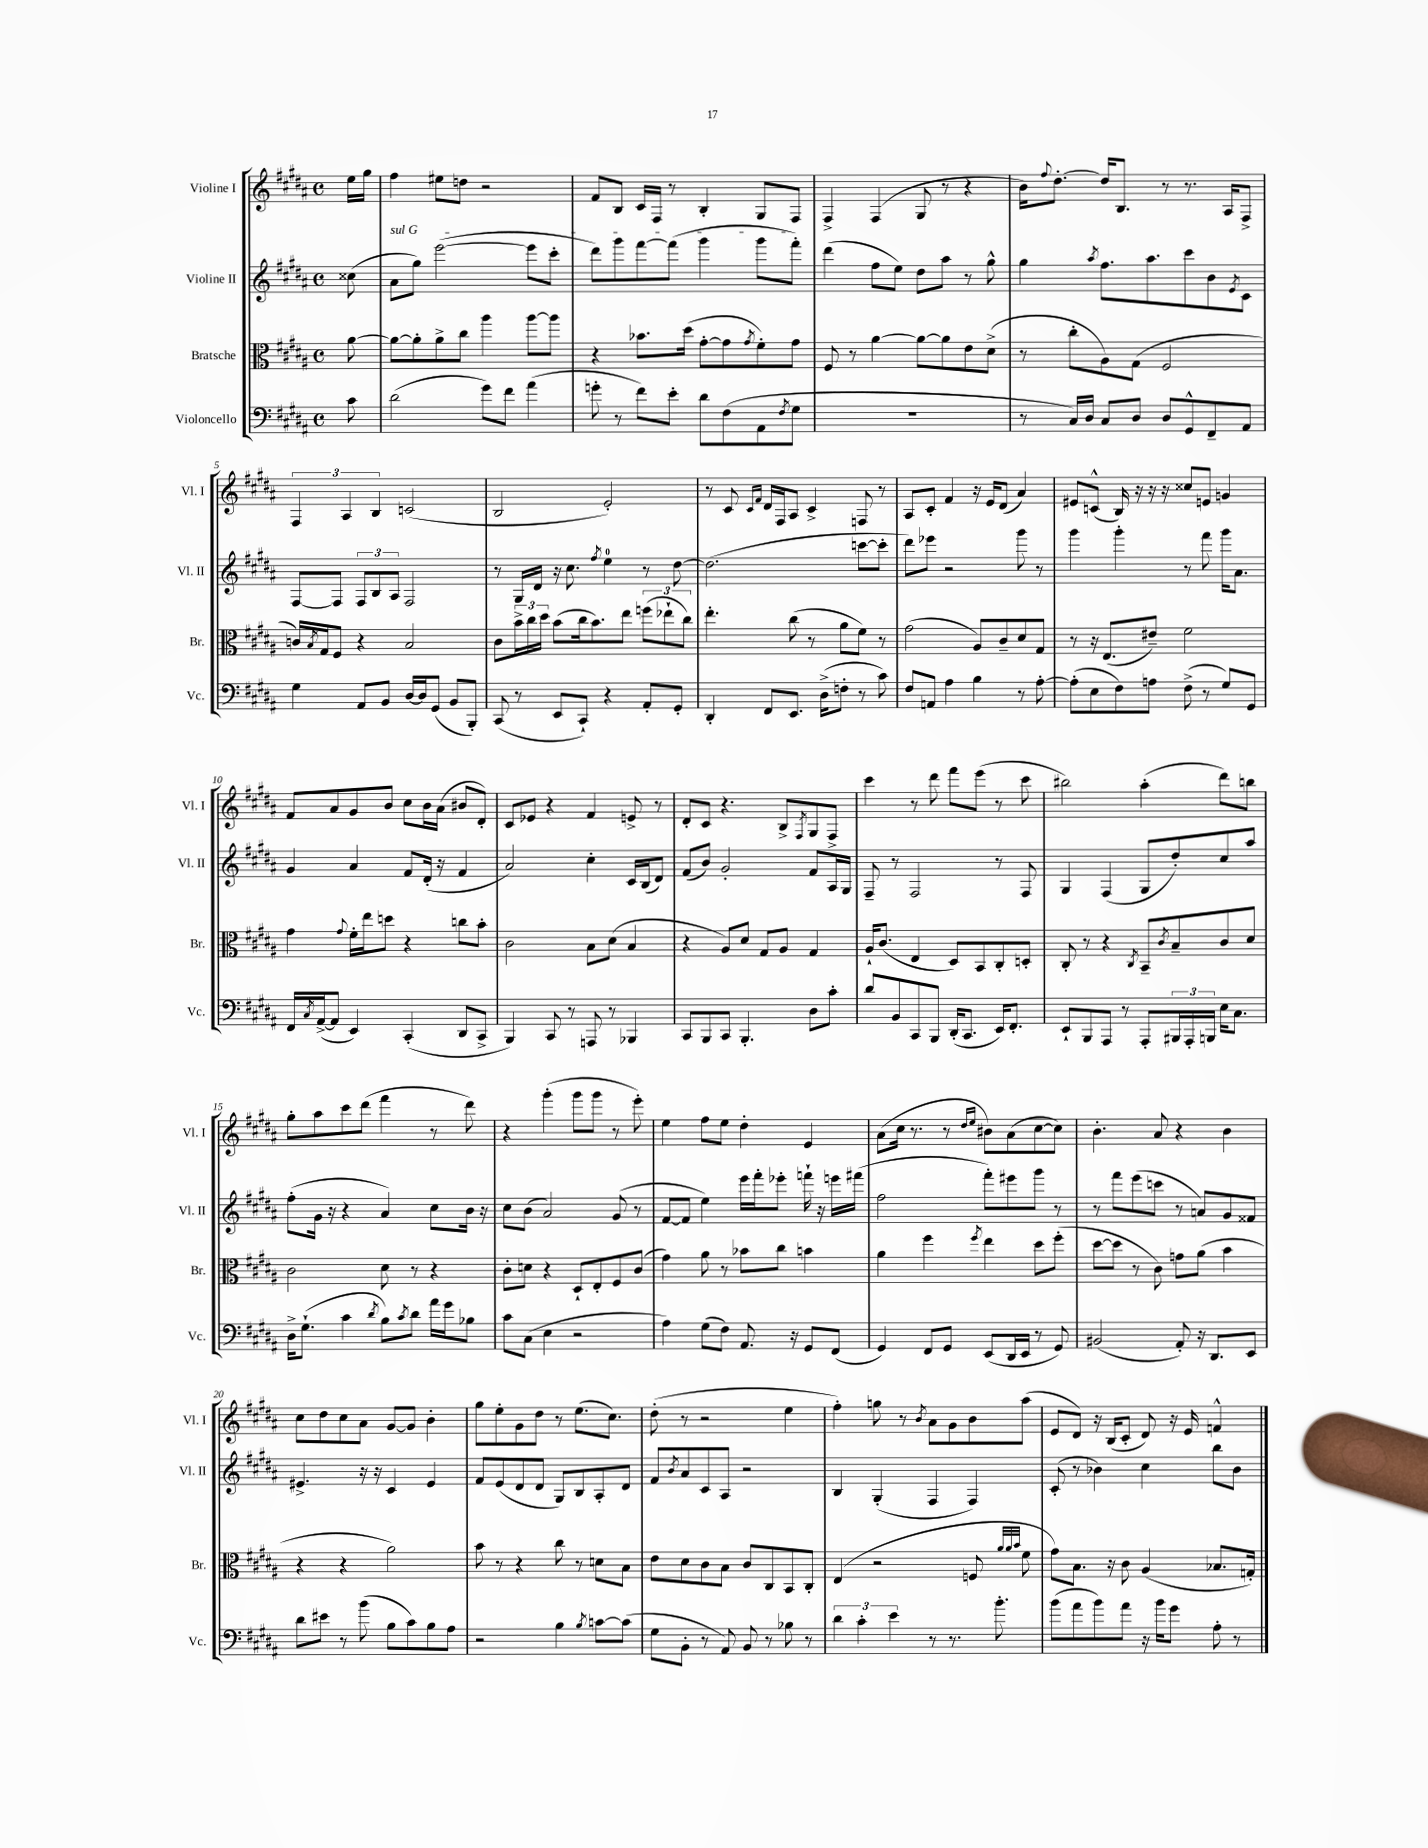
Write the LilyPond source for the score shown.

<<
\new StaffGroup <<
\new Staff = "s0" \with { instrumentName = "Violine I" shortInstrumentName = "Vl. I" } {
    \clef treble \key b \major \defaultTimeSignature \time 4/4 \partial 8
    e''16 gis''16 |
    fis''4 eis''8 d''8 r2 |
    fis'8 b8 cis'16 fis16 r8 b4-. gis8 fis8 |
    fis4-> fis4( gis8 r8 r4 |
    b'16) \appoggiatura { fis''8 } dis''8.~-. dis''16 b8. r8 r8. ais16 fis8-> |
    \tuplet 3/2 { fis4 ais4 b4 } c'2( |
    b2 e'2-.) |
    r8 cis'8 \grace { cis'16 fis'16 } dis'16 fis16 ais8 cis'4-> f8 r8 |
    ais8 cis'8-. fis'4 r16 e'16 dis'8( ais'4) |
    eis'8 c'8-^( b16) r16 r16 r16 cisis''8 e'8 g'4 |
    fis'8 ais'8 gis'8 b'8 cis''8 b'16 ais'16( bis'8 dis'8-.) |
    cis'8 ees'8 r4 fis'4 e'8-> r8 |
    dis'8-. cis'8 r4. b8-> \acciaccatura { fis8 } gis8 fis8-> |
    cis'''4 r8 dis'''8 fis'''8 e'''8( r8 cis'''8 |
    bis''2) ais''4-.( dis'''8) b''8 |
    gis''8-. ais''8 cis'''8 dis'''8( fis'''4 r8 dis'''8) |
    r4 gis'''4-.( gis'''8 gis'''8 r8 e'''8-.) |
    e''4 fis''8 e''8 dis''4-. e'4 |
    ais'8( cis''16 r8. r8 \grace { dis''16 e''16 } bis'8) ais'8( cis''8~ cis''8) |
    b'4.-. ais'8 r4 b'4 |
    cis''8 dis''8 cis''8 ais'8 gis'8~ gis'8 b'4-. |
    gis''8 e''8-. gis'8 dis''8 r8 e''8.( cis''8.) |
    dis''8-.( r8 r2 e''4 |
    fis''4-.) g''8 r8 \acciaccatura { b'8 } ais'8 gis'8 b'8 ais''8( |
    e'8 dis'8) r16 b16( cis'8-. dis'8) r16 e'16 f'4-^ \bar "|." |
}
\new Staff = "s1" \with { instrumentName = "Violine II" shortInstrumentName = "Vl. II" } {
    \clef treble \key b \major \defaultTimeSignature \time 4/4 \partial 8
    cisis''8( |
    \once \override TextSpanner.bound-details.left.text = \markup { \italic "sul G" } ais'8\startTextSpan gis''8) e'''2~( e'''8 cis'''8-. |
    dis'''8) gis'''8 fis'''8~ fis'''8( gis'''4 gis'''8 fis'''8-.\stopTextSpan) |
    dis'''4( fis''8 e''8) dis''8 ais''8 r8 gis''8-^ |
    gis''4 \acciaccatura { ais''8 } fis''8. ais''8. cis'''8 b'8 \acciaccatura { e'8 } cis'8 |
    fis8~ fis8 \tuplet 3/2 { fis8 b8 ais8 } fis2 |
    r8 gis16 dis'16 r16 cis''8. \acciaccatura { fis''8 } e''4-0 r8 dis''8~ |
    dis''2.( c'''8~ c'''8-. |
    dis'''8) ees'''8 r2 gis'''8 r8 |
    gis'''4 gis'''4-. r8 fis'''8 gis'''16 ais'8. |
    gis'4 ais'4 fis'8 dis'16-.( r16 fis'4 |
    ais'2) cis''4-. cis'16 b16( dis'8) |
    fis'8( b'8) gis'2-. fis'8 ais16 gis16 |
    fis8-- r8 fis2 r8 fis8 |
    gis4 fis4( gis8 dis''8-.) cis''8 ais''8 |
    fis''8-.( gis'16 r16 r4 ais'4) cis''8 b'16 r16 |
    cis''8 b'8( ais'2) gis'8( r8 |
    fis'8~ fis'8 e''4) e'''16 fis'''16-. ees'''8-. f'''16-! r16 e'''16 fis'''16( |
    fis''2 fis'''8-.) eis'''8 gis'''8 r8 |
    r8 fis'''8 e'''8( c'''8 r8 a'8) gis'8 fisis'8 |
    eis'4.-> r16 r16 cis'4 eis'4 |
    fis'8 e'8( dis'8 dis'8 gis8) b8 ais8-. dis'8 |
    fis'8 \acciaccatura { b'8 } ais'8 cis'8 ais8 r2 |
    b4 gis4-.( fis4 fis4) |
    cis'8-.( r8 bes'4) cis''4 b''8 bes'8 \bar "|." |
}
\new Staff = "s2" \with { instrumentName = "Bratsche" shortInstrumentName = "Br." } {
    \clef alto \key b \major \defaultTimeSignature \time 4/4 \partial 8
    ais'8~ |
    ais'8~ ais'8-. ais'8-> cis''8 ais''4 ais''8~ ais''8 |
    r4 bes'8. dis''16( gis'8~-. gis'8 \acciaccatura { gis'8 } fis'8-.) gis'8 |
    fis8 r8 ais'4~ ais'8~ ais'8 e'8 dis'8->( |
    r8 cis''8-. ais8) gis8( fis2 |
    c'16) \acciaccatura { b8 } gis16 fis8 r4 b2 |
    cis'8 \tuplet 3/2 { b'16-> cis''16 dis''16 } b'8( cis''16 b'8.) e''8 \tuplet 3/2 { f''8( ees''8-! cis''8) } |
    e''4.-. cis''8( r8 ais'8 fis'8) r8 |
    gis'2( ais8) cis'8-- dis'8 gis8 |
    r8 r16 e8.( eis'8--) fis'2 |
    gis'4 \appoggiatura { gis'8 } fis'16-. e''16 d''8 r4 c''8 b'8-. |
    cis'2 b8 dis'8( b4 |
    r4 ais8) dis'8 gis8 ais8 gis4 |
    ais16-! cis'8.( e4 dis8) b,8 cis8-. d8-. |
    cis8-. r8 r4 \acciaccatura { cis8 } b,8-- \acciaccatura { cis'8 } b8-- cis'8 dis'8 |
    cis'2 dis'8 r8 r4 |
    cis'8-. d'8 r4 dis8-! e8-. fis8 cis'8( |
    gis'4) ais'8 r8 bes'8 cis''8 b'4 |
    ais'4 fis''4 \acciaccatura { fis''8 } e''4 dis''8 fis''8-.( |
    dis''8~ dis''8 r8 cis'8) g'8 ais'8( b'4 |
    r4 r4 ais'2) |
    b'8 r8 r4 cis''8 r8 d'8 b8 |
    e'8 dis'8 cis'8 b8 cis'8 cis8 b,8 cis8-. |
    e4( r2 f8 \grace { ais'32 ais'32 b'32 } fis'8 |
    gis'8) b8. r16 cis'8 ais4( bes8. g16-.) \bar "|." |
}
\new Staff = "s3" \with { instrumentName = "Violoncello" shortInstrumentName = "Vc." } {
    \clef bass \key b \major \defaultTimeSignature \time 4/4 \partial 8
    cis'8 |
    dis'2( gis'8) fis'8 ais'4( |
    g'8-. r8 fis'8) e'8-. dis'8 fis8( ais,8 \acciaccatura { fis8 } gis8 |
    R1 |
    r8 cis16) dis16 cis8 dis8 dis8 gis,8-^ fis,8-- ais,8 |
    gis4 ais,8 b,8 dis16~ dis16 gis,8( b,8 b,,8-.) |
    cis,8( r8 e,8 cis,8-!) r4 ais,8-. gis,8-. |
    dis,4-. fis,8 e,8. dis16->( f8-. r8 cis'8) |
    fis8 a,8 ais4 b4 r8 ais8~-. |
    ais8-.( e8 fis8) a8 fis8->( r8 gis8) gis,8 |
    fis,16 \acciaccatura { cis8 } ais,16~->( ais,8 e,4) cis,4-.( dis,8 cis,8-> |
    b,,4) cis,8 r8 a,,8 r8 bes,,4 |
    cis,8 b,,8 cis,8 b,,4.-. dis8 cis'8-. |
    dis'8 b,8 cis,8 b,,8 dis,16-.( cis,8. e,16) fis,8.-. |
    e,8-! b,,8 ais,,8 r8 ais,,8-. \tuplet 3/2 { bis,,16 ais,,16-. b,,16 } e16 cis8. |
    dis16-> gis8.-!( cis'4 \acciaccatura { dis'8 } b8) \acciaccatura { cis'8 } dis'8 ais'16 gis'16 bes8 |
    cis'8 cis8( e4 r2 |
    ais4) gis8( fis8) ais,8. r16 gis,8 fis,8( |
    gis,4) fis,8 gis,8 e,8( dis,16 e,16 r8 gis,8) |
    bis,2( ais,8-.) r16 dis,8. e,8 |
    dis'8 eis'8 r8 b'8( b8 cis'8) b8 ais8 |
    r2 b4 \acciaccatura { b8 } c'8~ c'8( |
    gis8 b,8-. r8 ais,8) b,8 r8 bes8 r8 |
    \tuplet 3/2 { dis'4 cis'4-. e'4 } r8 r8. b'8.-. |
    b'8( ais'8 b'8) ais'8 r16 b'16 gis'8 ais8-. r8 \bar "|." |
}
>>
>>
